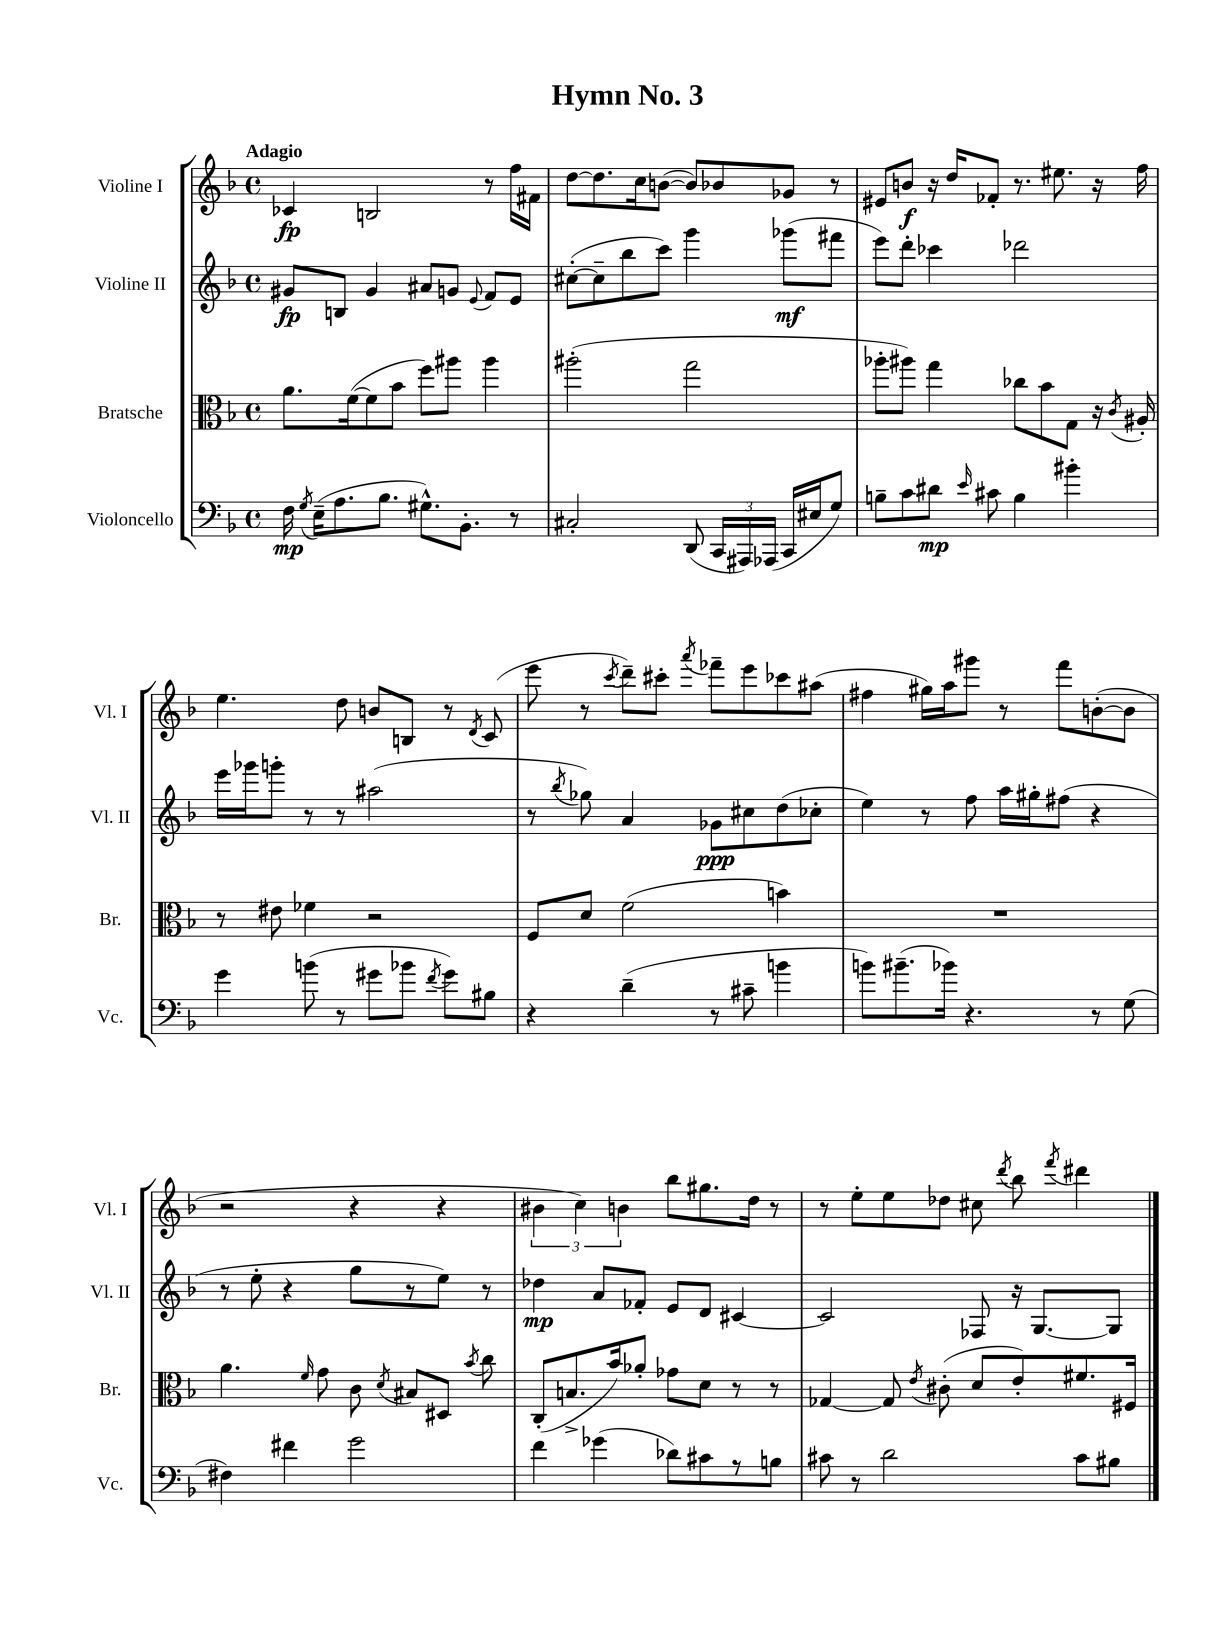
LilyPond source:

\header { title = "Hymn No. 3" }
<<
\new StaffGroup <<
\new Staff = "s0" \with { instrumentName = "Violine I" shortInstrumentName = "Vl. I" } {
    \clef treble \key f \major \defaultTimeSignature \time 4/4 \tempo "Adagio"
    \autoBeamOff ces'4\fp b2 r8 f''16[ fis'16] |
    d''8[~ d''8. c''16 b'8]~( b'8[) bes'8 ges'8] r8 |
    eis'8[ b'8]\f r16 d''16[ fes'8]-. r8. eis''8. r16 f''16 |
    e''4. d''8 b'8[ b8] r8 \acciaccatura { d'8 } c'8( |
    e'''8 r8 \acciaccatura { c'''8 } d'''8[--) cis'''8]-. \acciaccatura { a'''8 } fes'''8[-- e'''8 ces'''8 ais''8]( |
    fis''4 gis''16[) a''16 gis'''8] r8 f'''8[ b'8~-.( b'8] |
    r2 r4 r4 |
    \tuplet 3/2 { bis'4 c''4) b'4 } bes''8[ gis''8. d''16] r8 |
    r8 e''8[-. e''8 des''8] cis''8 \acciaccatura { d'''8 } bes''8 \acciaccatura { f'''8 } dis'''4 \bar "|." |
}
\new Staff = "s1" \with { instrumentName = "Violine II" shortInstrumentName = "Vl. II" } {
    \clef treble \key f \major \defaultTimeSignature \time 4/4
    \autoBeamOff gis'8[\fp b8] gis'4 ais'8[ g'8] \appoggiatura { e'8 } f'8[ e'8] |
    cis''8[~-.( cis''8-- bes''8 c'''8]) g'''4 ges'''8[\mf( fis'''8] |
    e'''8[) d'''8]-. ces'''4 des'''2 |
    e'''16[ ges'''16 g'''8]-. r8 r8 ais''2( |
    r8 \acciaccatura { bes''8 } ges''8) a'4 ges'8[\ppp cis''8 d''8( ces''8]-. |
    e''4) r8 f''8 a''16[ gis''16-. fis''8]( r4 |
    r8 e''8-. r4 g''8[ r8 e''8]) r8 |
    des''4\mp a'8[ fes'8]-. e'8[ d'8] cis'4~ |
    cis'2 fes8 r16 g8.[~ g8] \bar "|." |
}
\new Staff = "s2" \with { instrumentName = "Bratsche" shortInstrumentName = "Br." } {
    \clef alto \key f \major \defaultTimeSignature \time 4/4
    \autoBeamOff a'8.[ f'16~( f'8 bes'8] f''8[) ais''8] ais''4 |
    ais''2-.( g''2 |
    aes''8[-. ais''8]) g''4 ces''8[ bes'8 g8] r16 \acciaccatura { c'8 } ais16-. |
    r8 eis'8 fes'4 r2 |
    f8[ d'8] f'2( b'4) |
    R1 |
    a'4. \grace { f'16 } g'8 c'8 \acciaccatura { d'8 } bis8[ dis8] \acciaccatura { bes'8 } c''8 |
    c8[-.( b8.-> bes'16) aes'8]-. ges'8[ d'8] r8 r8 |
    ges4~ ges8 \acciaccatura { e'8 } cis'8-.( d'8[ e'8-.) fis'8. fis16] \bar "|." |
}
\new Staff = "s3" \with { instrumentName = "Violoncello" shortInstrumentName = "Vc." } {
    \clef bass \key f \major \defaultTimeSignature \time 4/4
    \autoBeamOff f16\mp \acciaccatura { g8 } e16[--( a8. bes8.] gis8.[-^) bes,8.]-. r8 |
    cis2-. d,8( \tuplet 3/2 { c,16[ ais,,16) aes,,16]( } c,16[ eis16 g8]) |
    b8[-- c'8 dis'8]\mp \grace { e'16 } cis'8 b4 bis'4-. |
    g'4 b'8( r8 gis'8[ bes'8] \acciaccatura { f'8 } gis'8[) bis8] |
    r4 d'4--( r8 cis'8-- b'4 |
    b'8[) bis'8.--( bes'16]) r4. r8 g8( |
    fis4) fis'4 g'2 |
    f'4 ges'4( des'8[) cis'8 r8 b8] |
    cis'8 r8 d'2 cis'8[ bis8] \bar "|." |
}
>>
>>
\layout { \context { \Score \remove "Bar_number_engraver" } }
